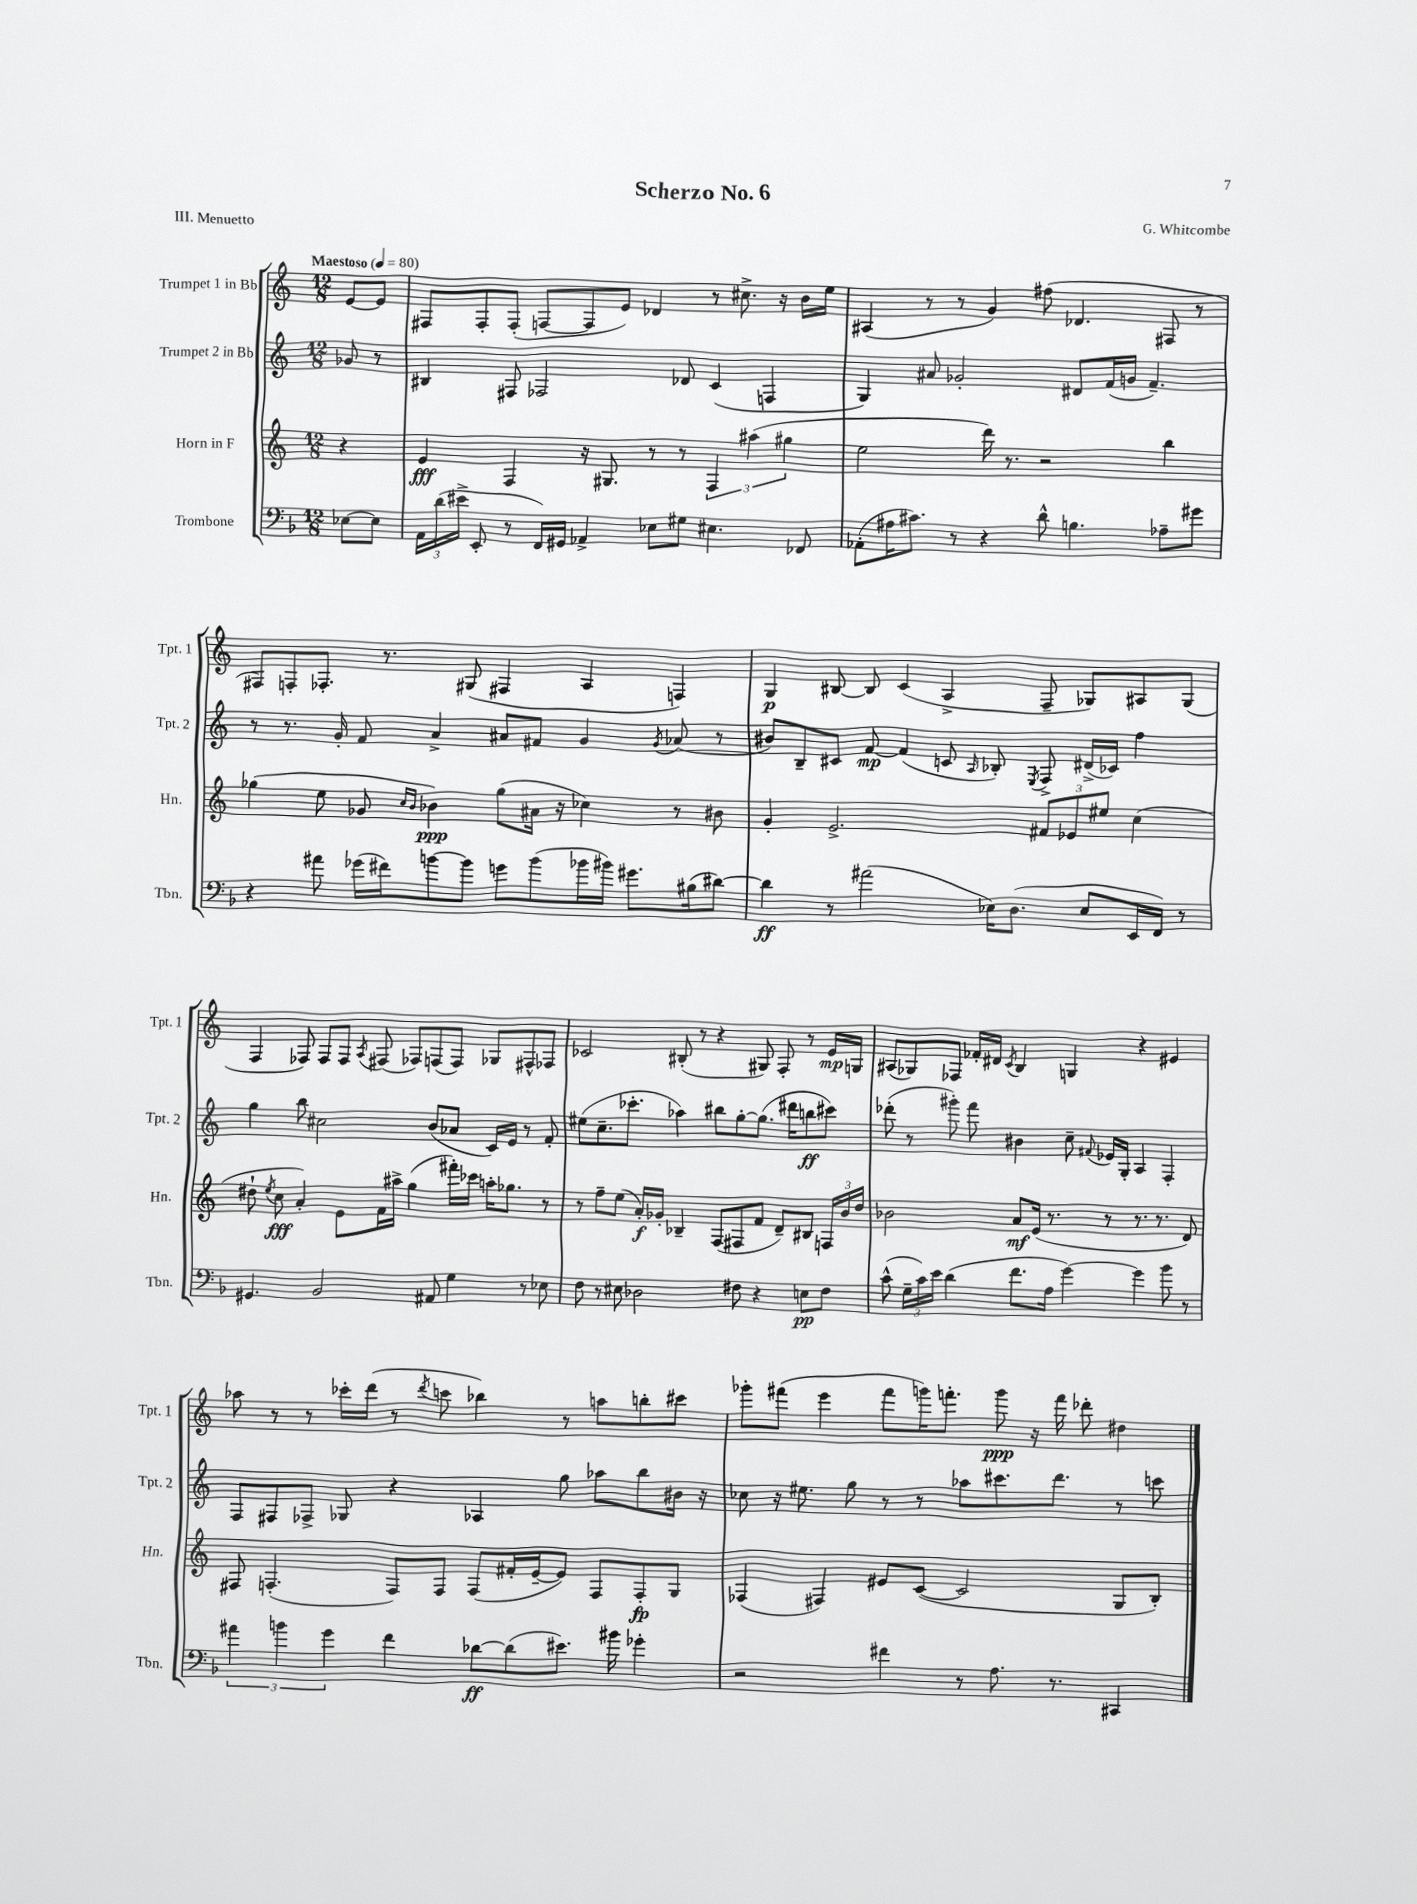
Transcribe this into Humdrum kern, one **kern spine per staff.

**kern	**kern	**kern	**kern
*staff4	*staff3	*staff2	*staff1
*clefF4	*clefG2	*clefG2	*clefG2
*k[b-]	*k[]	*k[]	*k[]
*M12/8	*M12/8	*M12/8	*M12/8
*MM80	*MM80	*MM80	*MM80
[8E-\L	4r	8g-/	[8e/L
8E-\]J	.	8r	8e/]J
=	=	=	=
24AA\LL	4e/	4B#/	8F#/L
(24d\	.	.	.
24e#^\JJ	.	.	.
8EE'/	.	.	8F#'/
8r	4F/	8F#/	(8F#'/J
16FF/LL)	.	2F-/	[8F/L
16GG#/JJ	.	.	.
4AA-^/	16r	.	8F/]
.	8.G#/	.	.
.	.	.	8e/J)
8E-\L	8r	.	4d-/
8G#\J	8r	8d-/	.
4.E#\	6F/	(4c/	8r
.	.	.	8.cc#^\
.	(6aa#\	.	.
.	.	4F/	.
.	.	.	16r
.	6gg#\	.	.
8FF-/	.	.	16b\LL
.	.	.	16ee\JJ
=	=	=	=
(8AA-'\L	2ee\	4G/)	(4A#/
16A#\K	.	.	.
8.c#\J)	.	.	.
.	.	8a#/	8r
8r	.	2g-'/	8r
4r	16ddd\)	.	4g/)
.	8.r	.	.
8d^^\	2r	.	(8ff#\
4.B\	.	8d#/L	4.d-/
.	.	(16f/L	.
.	.	16g/JJ	.
.	.	4.f~/)	.
8A-~\L	4bb\	.	8F#/
8g#\J	.	.	8r
=	=	=	=
4r	(4gg-\	8r	8F#/L)
.	.	8.r	8F'/
8a#\	8ee\	.	8.F-'/J
.	.	16g'/	.
(16g-\LL	8g-/	8f/	.
16f#\J)	.	.	8.r
.	16qqcc/LL	.	.
.	16qqb/JJ	.	.
[8b\	4b-\)	4a^/	.
8b\]J	.	.	(8G#/
8g\L	(8gg-\L	8a#/L	4F#/
(8b\	16a#\Jk	8f#/J	.
.	16r	.	.
16b-\L	4cc-\)	4g/	4A/
16b#\JJ)	.	.	.
8.g#\L	.	.	.
.	.	8qg/	.
.	8r	(8a-/	4F/)
(16B#\k	.	.	.
[8d#\J)	8b#\	8r	.
=	=	=	=
4d#\]	4g'/	8b#/L)	4G/
.	.	8B~/	.
8r	2.e^/	8c#/J	[8B#/
(2a#\	.	[8f/	8B#/]
.	.	(4f/]	(4c/
.	.	8c/	4A^/
.	.	16qqA/	.
16E-\LK)	.	8B-'/)	.
(8.D\J	.	.	.
.	.	8qE/	.
.	12f#/L	8F^/	8F~/
.	12e-/	.	.
8E-/L	.	(16d#^/LL	8G-/L)
.	12ee#/J	.	.
.	.	16c-/JJ)	.
16EE/L	(4cc\	4ff\	8A#/
16FF/JJ)	.	.	.
8r	.	.	(8G-/J
=	=	=	=
4.GG#/	8dd#`\	4gg\	4F/
.	8qee/	.	.
.	8cc\	.	.
.	4a'/)	8bb\	8F-/)
2BB-/	.	2cc#\	8F-/L
.	8e\L	.	8F-/J
.	.	.	8qA/
.	16f\L	.	(8F#/
.	16aa#^\JJ	.	.
.	(4gg\	.	8F-/L)
8AA#/	.	(8b/L	(8F/
4G\	16fff#'\LL)	8a-/J	8F/J)
.	16ccc-\JJ	.	.
.	16aa'\LK	16c/LL)	8G-/L
.	8.gg-\J	16e/JJ	.
8r	.	8r	8F#^^/
8E-\	8r	8f'/	8F-/J
=	=	=	=
8F\	8r	(8ee#\L	2c-/
8r	8ff~\L	8.cc~\	.
8E#\	(8ee\J	.	.
.	.	8.ccc-'\J	.
2D-\	16a'/LL)	.	.
.	16g-'/JJ	.	.
.	4B-~/	4aa-\)	(8B#'/
.	.	.	8r
.	(8F/L	8bb#\L	4r
8F#\	8F#/	[8gg'\	.
4r	8f/J	(8.gg\]J	8G#/)
.	8d~/L)	.	8F'/
.	.	16ddd#\LK	.
8E\L	8B#/J	8bb\	8r
8F#\J	24F/LL	8ccc#\J)	16e/LL
.	24b/	.	.
.	.	.	16G/JJ
.	24dd/JJ	.	.
=	=	=	=
(8c^^\	2b-\	(8ddd-'\	(8A#/L
24G~\LL	.	8r	8G-/)
24c\)	.	.	.
24e\JJ	.	.	.
(4d\	.	8ggg#'\)	8F-/J
.	.	8fff\	16f-'/LL
.	.	.	16d#/JJ
.	.	.	8qc/
8.f\L	8a/L	4b#\	4B/
.	(16e/Jk	.	.
16A\Jk	8.r	.	.
[4g\)	.	8cc~\	4G/
.	.	8qqf#/	.
.	8r	16e-/LL	.
.	.	16G'/JJ	.
4g\]	8.r	4A/	4r
.	8.r	.	.
8b-\	.	4F'/	4e#/
8r	8d/)	.	.
=	=	=	=
6a#\	8F#/	8F/L	8aa-\
.	(4.F'/	8F#/	8r
6b\	.	.	.
.	.	8F-^/J	8r
6g\	.	.	.
.	.	8G-/	16ccc-'\LL
.	.	.	(16ddd\JJ
4f\	8F/L)	4r	8r
.	.	.	8qddd/
.	8F/J	.	8ccc\
[8d-\L	(8F/L	4A-/	4bb-\)
(8d-\]	16f#'/L	.	.
.	[16e~/J	.	.
8.e#\J)	8e/]J)	8gg\	8r
.	8F/L	8aa-\L	8aa\L
16b#\	.	.	.
4g-'\	8F'/	8bb\	8bb'\
.	8G/J	16b#\Jk	8ccc#\J
.	.	16r	.
=	=	=	=
2r	(4F-/	8cc-\	8ggg-'\L
.	.	16r	(8fff#\J
.	.	8.ee#\	.
.	4F#/)	.	4eee\
.	.	8gg\	.
4f#\	8e#/L	8r	8fff#\L
.	([8c/J	8r	16ggg\K)
.	.	.	8.fff'\J
8r	2c/]	8aa-\L	.
8.A\	.	8.ccc#\	8ggg\
.	.	.	16r
8.r	.	8.ddd\J	16fff\
.	.	.	8ddd-'\
4CC#/	8G/L	8r	4dd#\
.	8B'/J)	8ccc\	.
==	==	==	==
*-	*-	*-	*-
